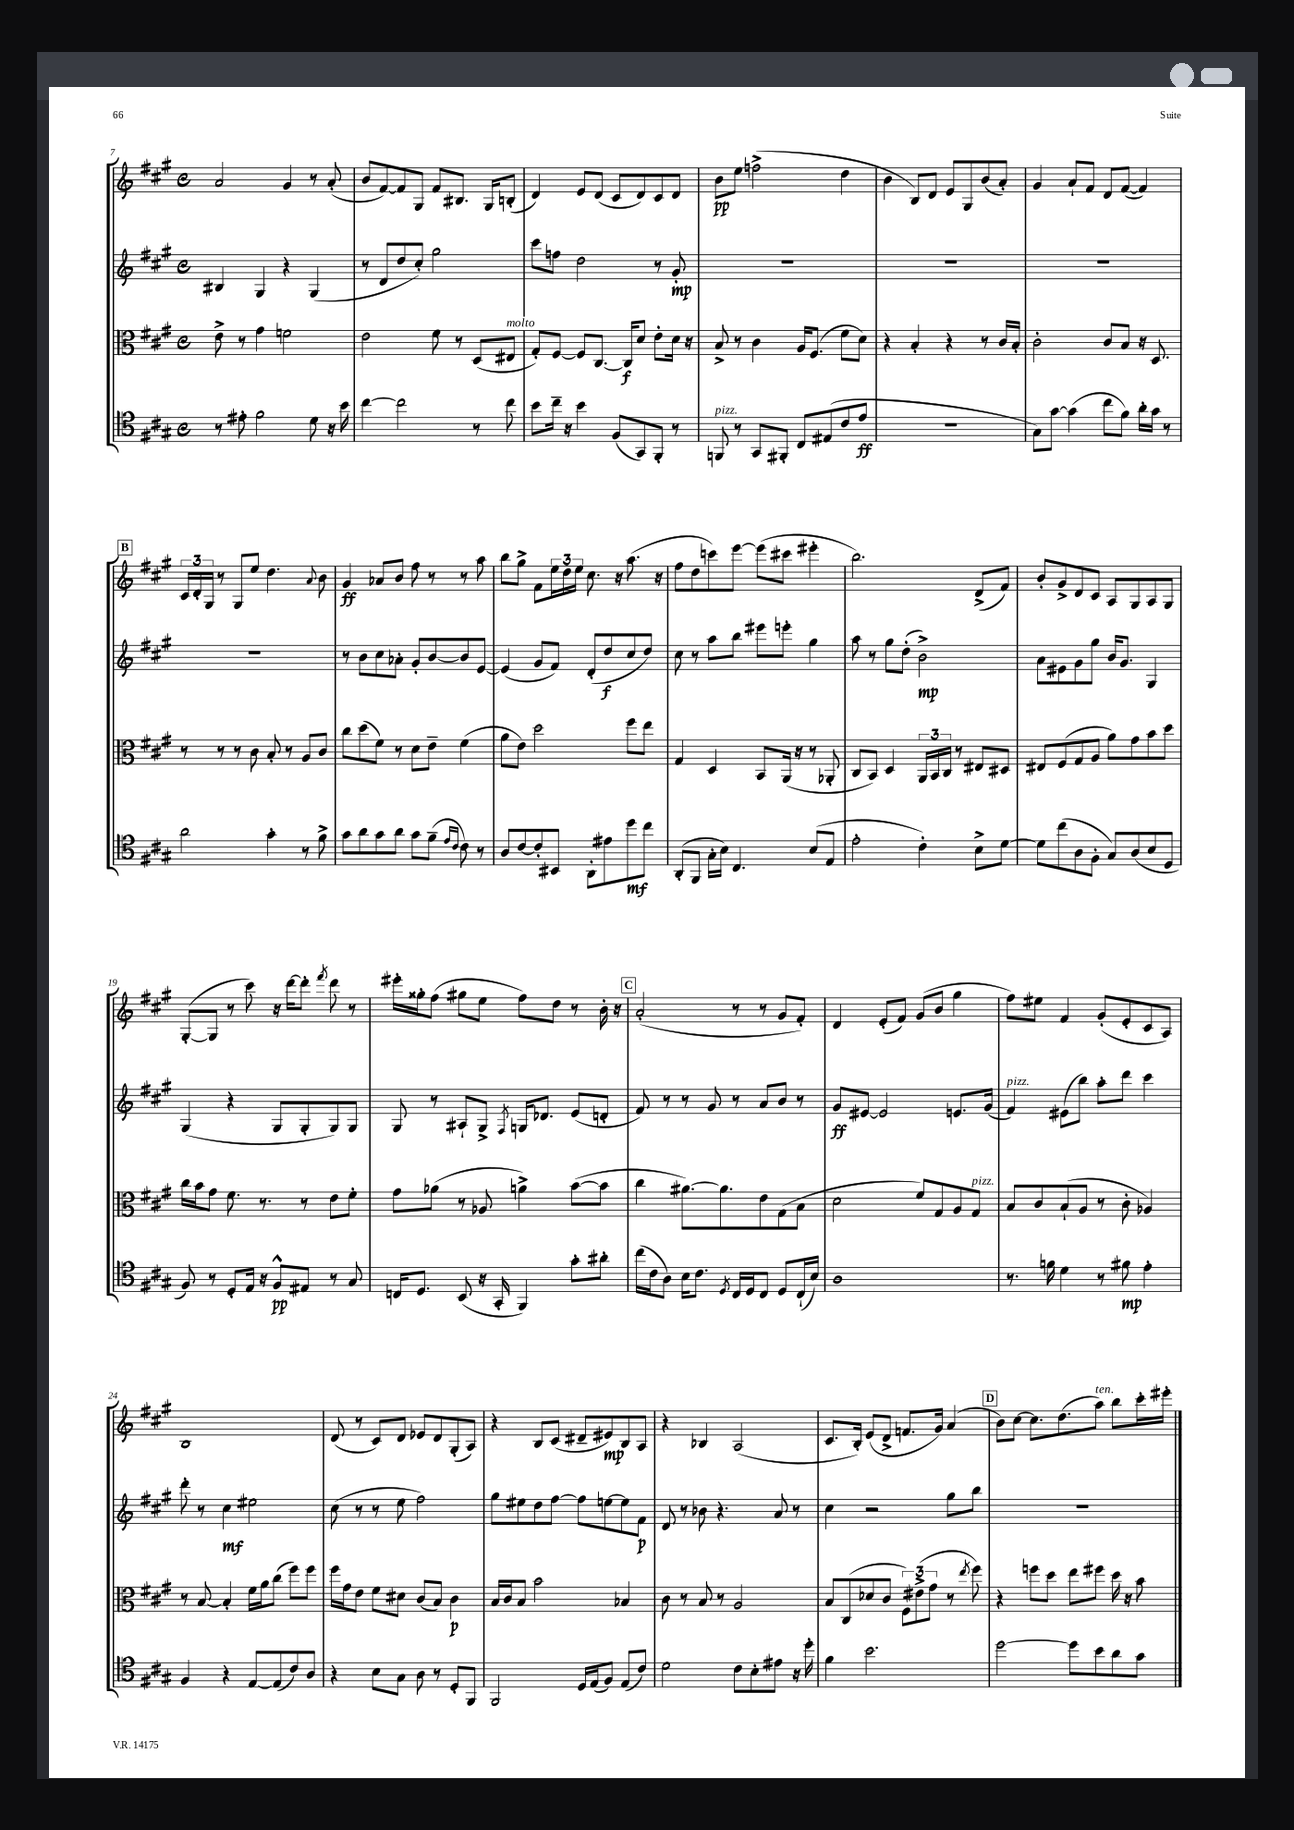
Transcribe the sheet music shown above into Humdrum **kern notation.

**kern	**dynam	**kern	**dynam	**kern	**dynam	**kern	**dynam
*part4	*part4	*part3	*part3	*part2	*part2	*part1	*part1
*staff4	*staff4	*staff3	*staff3	*staff2	*staff2	*staff1	*staff1
*clefC4	*	*clefC3	*	*clefG2	*	*clefG2	*
*k[f#c#g#]	*	*k[f#c#g#]	*	*k[f#c#g#]	*	*k[f#c#g#]	*
*M4/4	*	*M4/4	*	*M4/4	*	*M4/4	*
*met(c)	*	*met(c)	*	*met(c)	*	*met(c)	*
=7	=7	=7	=7	=7	=7	=7	=7
8r	.	8e^\	.	4B#X/	.	2a/	.
8e#X'\	.	8r	.	.	.	.	.
2f#\	.	4g#\	.	4G#/	.	.	.
.	.	2fn\	.	4r	.	4g#/	.
8d\	.	.	.	(4G#/	.	8r	.
16r	.	.	.	.	.	(8a'/	.
16b\	.	.	.	.	.	.	.
=8	=8	=8	=8	=8	=8	=8	=8
[4cc#\	.	2e\	.	8r	.	8b/L	.
.	.	.	.	8d/L	.	[8f#/)	.
2cc#\]	.	.	.	8dd/	.	8f#/]	.
.	.	.	.	8cc#'/J)	.	8G#/J	.
.	.	8f#\	.	2gg#\	.	8f#/L	.
.	.	8r	.	.	.	8.B#X/J	.
8r	.	(8D/L	.	.	.	.	.
.	.	.	.	.	.	16G#/KL	.
!	!	!LO:TX:a:i:t=molto	!	!	!	!	!
8cc#\	.	8E#X/J	.	.	.	(8Bn'/J	.
=9	=9	=9	=9	=9	=9	=9	=9
8b\L	.	8G#'/L)	.	8ccc#\L	.	4d/)	.
16cc#~\Jk	.	[8F#/J	.	8ffn\J	.	.	.
16r	.	.	.	.	.	.	.
4b\	.	8F#/L]	.	2dd\	.	8e/L	.
.	.	[8.C#/J	.	.	.	(8d/J	.
(8F#/L	.	.	.	.	.	8c#/L	.
.	.	16C#/KL]	f	.	.	.	.
8GG#/)	.	8d/J	.	.	.	8d/)	.
8FF#'/J	.	8e'\L	.	8r	.	8c#/	.
8r	.	16d\Jk	.	8g#'/	mp	8d/J	.
.	.	16r	.	.	.	.	.
=10	=10	=10	=10	=10	=10	=10	=10
!LO:TX:a:i:t=pizz.	!	!	!	!	!	!	!
8FFn/	.	8B^/	.	1r	.	8b\L	pp
8r	.	8r	.	.	.	8ee\J	.
8GG#/L	.	4c#\	.	.	.	(2ffn^\	.
8FF#X'/J	.	.	.	.	.	.	.
8C#/L	.	16A/KL	.	.	.	.	.
.	.	(8.F#/J	.	.	.	.	.
(8E#X/	.	.	.	.	.	.	.
8c#/	.	8f#\L	.	.	.	4dd\	.
8e/J	ff	8d\J)	.	.	.	.	.
=11	=11	=11	=11	=11	=11	=11	=11
1r	.	4r	.	1r	.	4b\	.
.	.	4B'/	.	.	.	8B/L)	.
.	.	.	.	.	.	8d/J	.
.	.	4r	.	.	.	8e/L	.
.	.	.	.	.	.	8G#/	.
.	.	8r	.	.	.	(8b/	.
.	.	16c#/LL	.	.	.	8a'/J)	.
.	.	16B'/JJ	.	.	.	.	.
=12	=12	=12	=12	=12	=12	=12	=12
8G#\L)	.	2c#'\	.	1r	.	4g#/	.
[8g#\J	.	.	.	.	.	.	.
(4g#\]	.	.	.	.	.	8a`/L	.
.	.	.	.	.	.	8f#/J	.
8cc#\L	.	8c#/L	.	.	.	8d/L	.
8f#\J)	.	8B/J	.	.	.	([8f#/J	.
16a'\LL	.	16r	.	.	.	4f#/])	.
16g#\JJ	.	8.D/	.	.	.	.	.
8r	.	.	.	.	.	.	.
!!LO:LB:g=z
!!LO:REH:place=s1:t=B
=13	=13	=13	=13	=13	=13	=13	=13
2a\	.	8r	.	1r	.	24c#/LL	.
.	.	.	.	.	.	24d'/	.
.	.	.	.	.	.	24G#/JJ	.
.	.	8r	.	.	.	8r	.
.	.	8r	.	.	.	8G#/L	.
.	.	8c#\	.	.	.	8ee/J	.
4g#'\	.	8B'/	.	.	.	4.dd\	.
.	.	8r	.	.	.	.	.
8r	.	8A/L	.	.	.	.	.
.	.	.	.	.	.	8qqa/	.
8f#^\	.	8c#/J	.	.	.	8b\	.
=14	=14	=14	=14	=14	=14	=14	=14
8g#\L	.	8cc#\L	.	8r	.	4g#/	ff
8a\	.	(8dd\	.	8b\L	.	.	.
8g#\	.	8f#\J)	.	8cc#\	.	8a-X/L	.
8a\J	.	8r	.	8a-X'\J	.	8b/J	.
8g#\L	.	8d\L	.	8g#'/L	.	8ff#\	.
(8f#~\J	.	8e~\J	.	[8b/	.	8r	.
16qqe/LL	.	.	.	.	.	.	.
16qqc#/JJ	.	.	.	.	.	.	.
8c#\)	.	(4f#\	.	8b/]	.	8r	.
8r	.	.	.	[8e/J	.	8aa\	.
=15	=15	=15	=15	=15	=15	=15	=15
8A/L	.	8a\L	.	(4e/]	.	8bb\L	.
[8c#/	.	8e\J)	.	.	.	8gg#^\J	.
8c#'/]	.	2dd\	.	8g#/L	.	8f#\L	.
8BB#X/J	.	.	.	8f#/J)	.	24ee\L	.
.	.	.	.	.	.	24dd\	.
.	.	.	.	.	.	24ee\JJ	.
8AA'\L	.	.	.	(8d'/L	.	8.cc#\	.
8e#X\	.	.	.	8dd/	f	.	.
.	.	.	.	.	.	16r	.
8dd\	mf	8ff#\L	.	8cc#/	.	(8.aa\	.
8cc#\J	.	8ee\J	.	8dd/J)	.	.	.
.	.	.	.	.	.	16r	.
=16	=16	=16	=16	=16	=16	=16	=16
(8AA'/L	.	4G#/	.	8cc#\	.	8ff#\L	.
8FF#/J	.	.	.	8r	.	8dd\	.
16G#'\LL	.	4D/	.	8aa\L	.	8cccn\)	.
16B\JJ)	.	.	.	.	.	.	.
4.C#/	.	.	.	8bb\J	.	[8eee\J	.
.	.	8BB/L	.	8eee#X\L	.	(8eee\L]	.
.	.	(16AA/Jk	.	8eeen'\J	.	8ccc#X\J	.
.	.	16r	.	.	.	.	.
(8B/L	.	8r	.	4gg#\	.	4eee#X'\	.
8E/J	.	8AA-X'/	.	.	.	.	.
=17	=17	=17	=17	=17	=17	=17	=17
2e'\	.	8C#/L	.	8aa\	.	2.bb\)	.
.	.	8BB/J)	.	8r	.	.	.
.	.	4D/	.	8gg#\L	.	.	.
.	.	.	.	(8dd'\J	.	.	.
4c#'\)	.	24AA/LL	.	2b^\)	mp	.	.
.	.	24BB/	.	.	.	.	.
.	.	24C#/JJ	.	.	.	.	.
.	.	8r	.	.	.	.	.
8B^\L	.	8E#X/L	.	.	.	(8d^/L	.
[8d\J	.	8D#X/J	.	.	.	8f#/J)	.
=18	=18	=18	=18	=18	=18	=18	=18
8d\L]	.	8E#X/L	.	8a\L	.	8b'/L	.
(8cc#\	.	(8F#/	.	8e#X\	.	8g#^/	.
8A\	.	8G#/	.	8g#\	.	8d/	.
8F#'\J	.	8A/J	.	8gg#\J	.	8c#/J	.
8G#/L)	.	8a\L)	.	16b/KL	.	8A/L	.
.	.	.	.	8.g#/J	.	.	.
(8A/	.	8g#\	.	.	.	8G#/	.
8B/	.	8b\	.	4G#/	.	8A/	.
8D/J	.	8dd\J	.	.	.	8G#/J	.
!!LO:LB:g=z
=19	=19	=19	=19	=19	=19	=19	=19
8F#/)	.	16cc#\LL	.	(4G#/	.	([8G#'/L	.
.	.	16b\J	.	.	.	.	.
8r	.	8g#\J	.	.	.	8G#/J]	.
8D'/L	.	8.f#\	.	4r	.	8r	.
16E/Jk	.	.	.	.	.	8ccc#\)	.
16r	.	8.r	.	.	.	.	.
8F#^^/L	pp	.	.	8G#/L	.	16r	.
.	.	.	.	.	.	[16ddd\KL	.
8E#X/J	.	8r	.	8G#'/	.	8ddd'\J]	.
.	.	.	.	.	.	8qfff#/	.
8r	.	8e\L	.	8G#/)	.	8ddd\	.
8G#/	.	8f#'\J	.	8G#/J	.	8r	.
=20	=20	=20	=20	=20	=20	=20	=20
16Cn/KL	.	8g#\L	.	8G#/	.	16eee#X'\LL	.
8.D/J	.	.	.	.	.	16gg##X'\J	.
.	.	(8a-X\J	.	8r	.	(8ff#\J	.
(8BB/	.	8r	.	8A#X`/L	.	8gg#X\L	.
16r	.	8A-X/	.	8G#^/J	.	8ee\J	.
16GG#'/	.	.	.	.	.	.	.
.	.	.	.	8qF#/	.	.	.
4FF#/)	.	4an^\)	.	16Gn/KL	.	8ff#\L)	.
.	.	.	.	8.d-X/J	.	.	.
.	.	.	.	.	.	8dd\J	.
8g#'\L	.	([8b\L	.	(8e/L	.	8r	.
8a#X'\J	.	8b\J]	.	8dn'/J	.	16b'\	.
.	.	.	.	.	.	16r	.
!!LO:REH:place=s1:t=C
=21	=21	=21	=21	=21	=21	=21	=21
(16cc#\LL	.	4cc#\	.	8f#/)	.	(2a'/	.
16c#\J	.	.	.	.	.	.	.
8A\J)	.	.	.	8r	.	.	.
16B\KL	.	[8.a#X\L)	.	8r	.	.	.
8.c#\J	.	.	.	.	.	.	.
.	.	.	.	8g#/	.	.	.
.	.	8.a#\]	.	.	.	.	.
8qD/	.	.	.	.	.	.	.
16C#/LL	.	.	.	8r	.	8r	.
16D/J	.	.	.	.	.	.	.
8C#/J	.	8e\	.	8a/L	.	8r	.
8D/L	.	(8G#\	.	8b/J	.	8g#/L	.
(16C#`/L	.	8B\J	.	8r	.	8f#'/J)	.
16B/JJ)	.	.	.	.	.	.	.
=22	=22	=22	=22	=22	=22	=22	=22
1A	.	2d\	.	8g#/L	ff	4d/	.
.	.	.	.	[8e#X/J	.	.	.
.	.	.	.	2e#/]	.	(8e'/L	.
.	.	.	.	.	.	8f#/J)	.
.	.	8f#/L)	.	.	.	(8g#/L	.
.	.	8G#/	.	.	.	8b/J	.
.	.	8A/	.	8.en/L	.	4gg#\	.
!	!	!LO:TX:a:i:t=pizz.	!	!	!	!	!
.	.	8G#/J	.	.	.	.	.
.	.	.	.	(16g#/Jk	.	.	.
=23	=23	=23	=23	=23	=23	=23	=23
!	!	!	!	!LO:TX:a:i:t=pizz.	!	!	!
8.r	.	8B/L	.	4f#/)	.	8ff#\L)	.
.	.	8c#/	.	.	.	8ee#X\J	.
16fn\	.	.	.	.	.	.	.
4d\	.	(8B`/	.	(8e#X\L	.	4f#/	.
.	.	8A/J	.	8bb\J)	.	.	.
8r	.	8r	.	8aa'\L	.	(8g#'/L	.
8f#X\	mp	8c#'\	.	8ddd\J	.	8e'/	.
4e'\	.	4A-X/)	.	4ccc#\	.	8c#/	.
.	.	.	.	.	.	8A/J)	.
!!LO:LB:g=z
=24	=24	=24	=24	=24	=24	=24	=24
4F#/	.	8r	.	8ddd'\	.	1B	.
.	.	[8B/	.	8r	.	.	.
4r	.	4B'/]	.	4cc#\	mf	.	.
[8E/L	.	16f#\LL	.	2ee#X\	.	.	.
.	.	16a\J	.	.	.	.	.
(8E/]	.	(8cc#\J	.	.	.	.	.
8c#/)	.	8ff#\L)	.	.	.	.	.
8A/J	.	8ff#\J	.	.	.	.	.
=25	=25	=25	=25	=25	=25	=25	=25
4r	.	16ff#\LL	.	(8cc#\	.	(8d/	.
.	.	16g#\J	.	.	.	.	.
.	.	8e\J	.	8r	.	8r	.
8B\L	.	8f#\L	.	8r	.	8c#/L)	.
8G#\J	.	8d#X\J	.	8ee\	.	8d/J	.
8A\	.	(8c#/L	.	2ff#\)	.	8e-X/L	.
8r	.	8B/J)	.	.	.	8d/	.
8D'/L	.	4c#\	p	.	.	(8G#'/	.
8FF#/J	.	.	.	.	.	8A/J)	.
=26	=26	=26	=26	=26	=26	=26	=26
2FF#/	.	16B/LL	.	8gg#\L	.	4r	.
.	.	16c#/J	.	.	.	.	.
.	.	8B/J	.	8ee#X\	.	.	.
.	.	2b\	.	8dd\	.	8B/L	.
.	.	.	.	[8ff#\J	.	(8c#/J	.
16D/LL	.	.	.	8ff#\L]	.	8d#X~/L	.
(16E/J	.	.	.	.	.	.	.
8F#/J)	.	.	.	[8een\	.	8e#X/)	mp
(8E/L	.	4B-X/	.	8ee\]	.	8B/	.
8c#/J)	.	.	.	8f#\J	p	8A/J	.
=27	=27	=27	=27	=27	=27	=27	=27
2d\	.	8c#\	.	8d/	.	4r	.
.	.	8r	.	8r	.	.	.
.	.	8B/	.	8b-X\	.	4B-X/	.
.	.	8r	.	4.r	.	.	.
8c#\L	.	2A/	.	.	.	(2A/	.
8B'\	.	.	.	.	.	.	.
8e#X\J	.	.	.	8a/	.	.	.
16r	.	.	.	8r	.	.	.
16dd'\	.	.	.	.	.	.	.
=28	=28	=28	=28	=28	=28	=28	=28
4f#\	.	8B/L	.	4cc#\	.	8.c#/L	.
.	.	(8C#/	.	.	.	.	.
.	.	.	.	.	.	16B'/Jk)	.
2.b\	.	8d-X/	.	2r	.	(8e/L	.
.	.	8c#/J	.	.	.	8d^/J	.
.	.	12F#\L)	.	.	.	8.fn/L	.
.	.	(12e#X^\	.	.	.	.	.
.	.	12g#\J	.	.	.	.	.
.	.	.	.	.	.	16g#/Jk)	.
.	.	8r	.	8gg#\L	.	(4a/	.
.	.	8qee/	.	.	.	.	.
.	.	8ff#\)	.	8bb\J	.	.	.
!!LO:REH:place=s1:t=D
=29	=29	=29	=29	=29	=29	=29	=29
[2dd\	.	4r	.	1r	.	8b\L)	.
.	.	.	.	.	.	[8cc#\J	.
.	.	8ffn\L	.	.	.	8.cc#\L]	.
.	.	8dd\J	.	.	.	.	.
.	.	.	.	.	.	(8.dd\	.
8dd\L]	.	8ee\L	.	.	.	.	.
!	!	!	!	!	!	!LO:TX:a:i:t=ten.	!
8b\	.	8ff#X\J	.	.	.	8aa\J)	.
8a\	.	16dd\	.	.	.	8bb\L	.
.	.	16r	.	.	.	.	.
8g#\J	.	8b\	.	.	.	16ccc#'\L	.
.	.	.	.	.	.	16eee#X'\JJ	.
==	==	==	==	==	==	==	==
*-	*-	*-	*-	*-	*-	*-	*-
